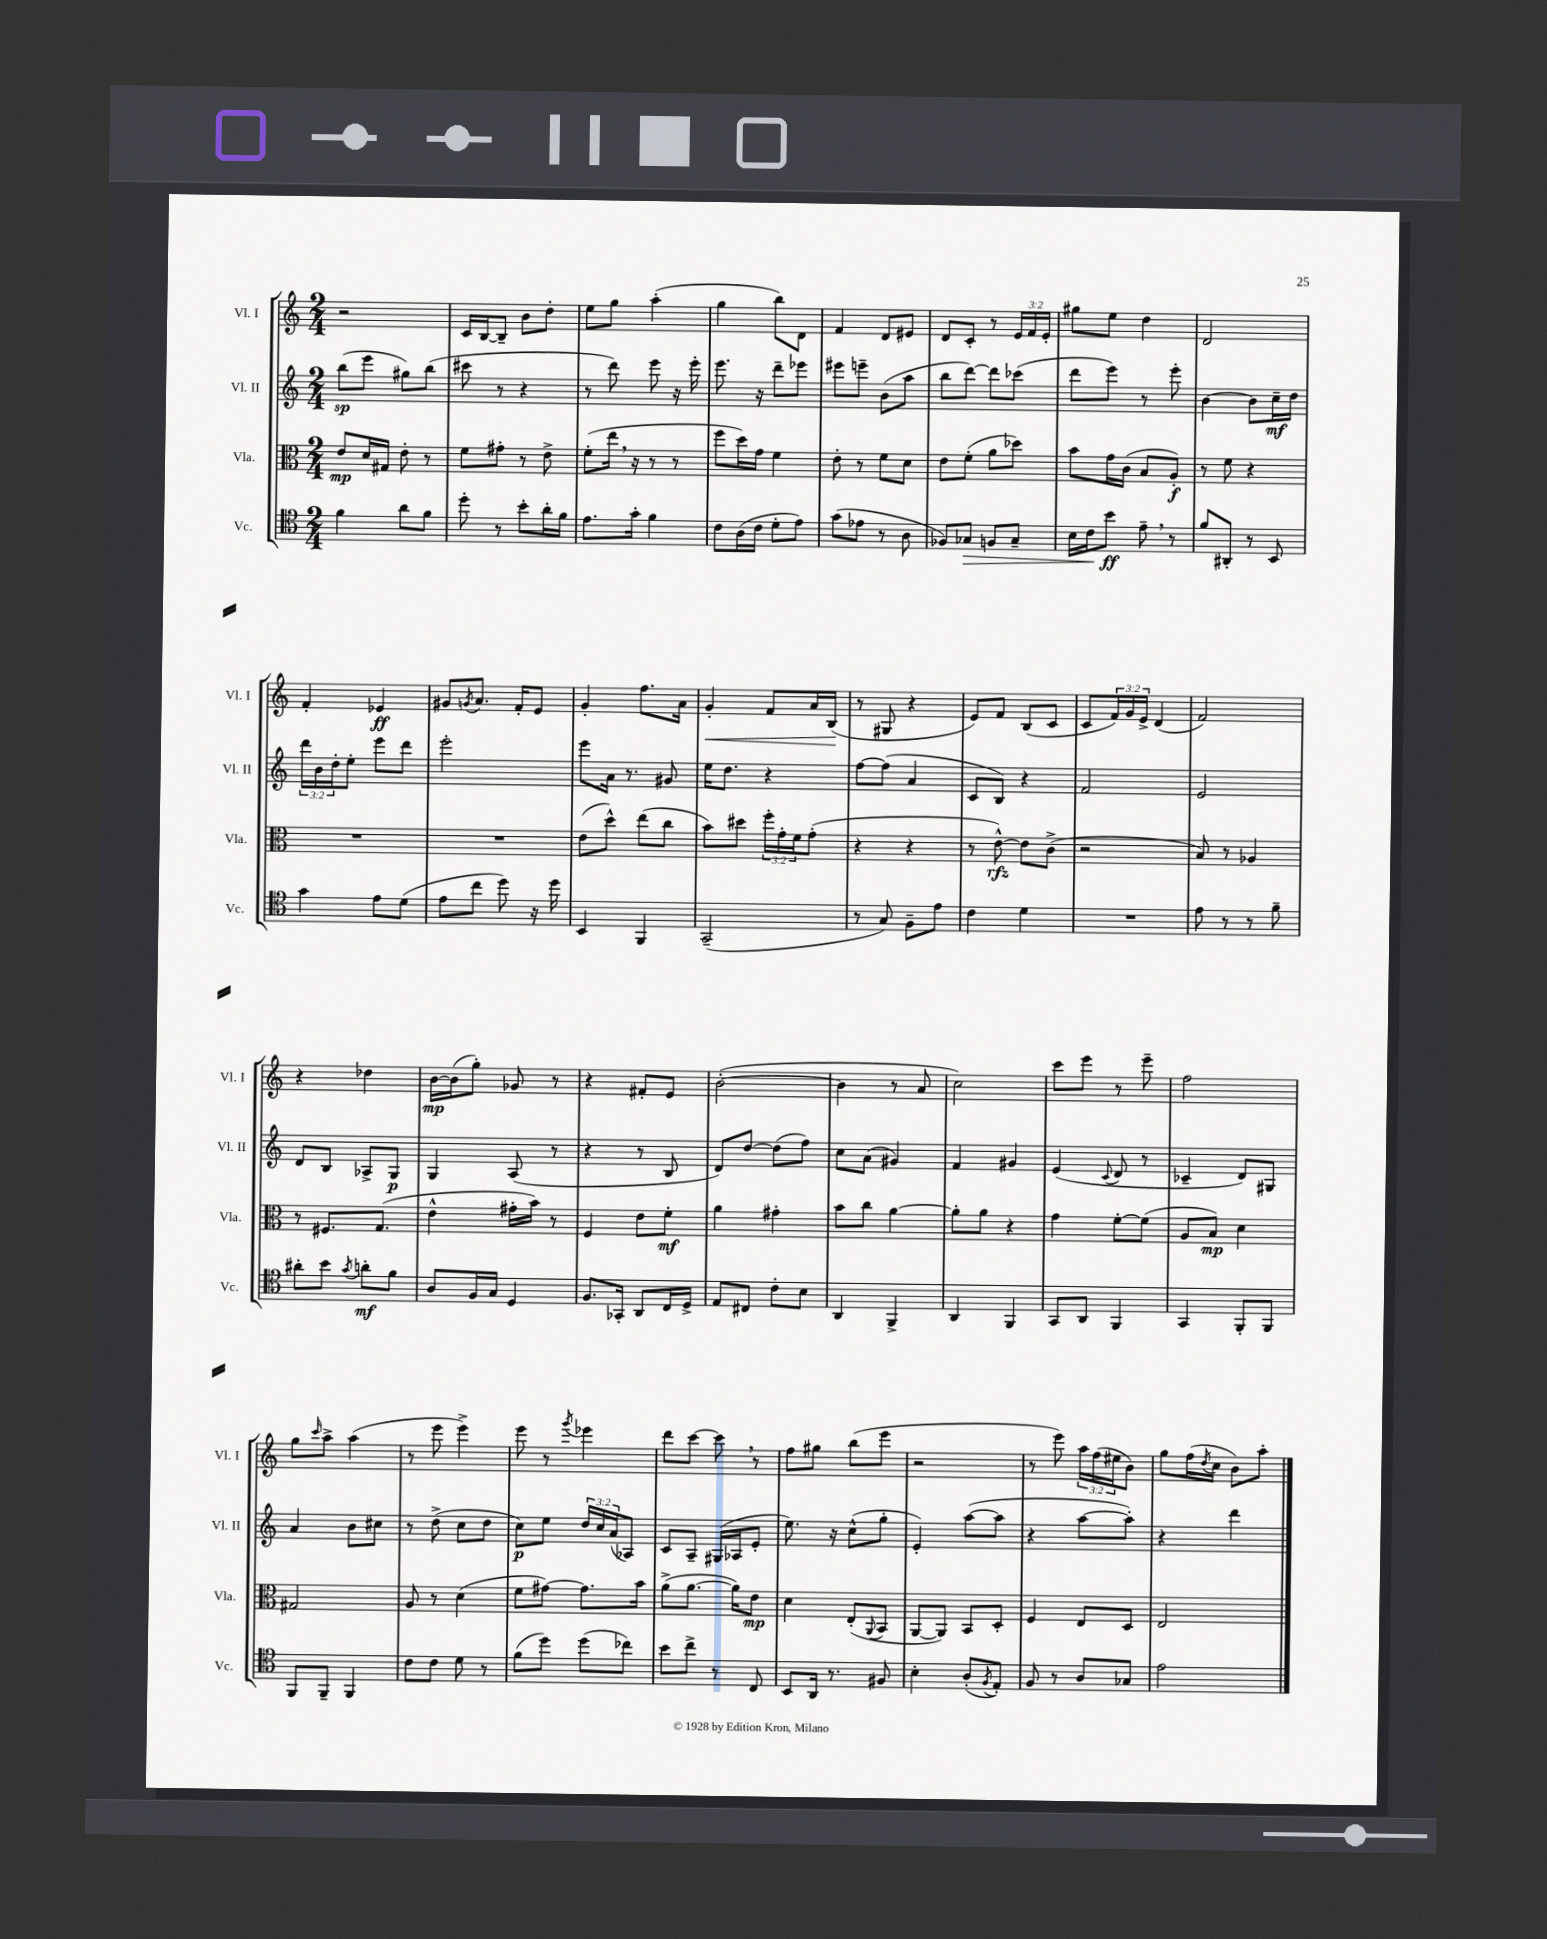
<<
\new StaffGroup <<
\new Staff = "s0" \with { instrumentName = "Vl. I" shortInstrumentName = "Vl. I" } {
    \clef treble \key c \major \numericTimeSignature \time 2/4 \override Staff.TupletNumber.text = #tuplet-number::calc-fraction-text
    r2 |
    c'16 b16~ b8-- b'8 d''8-. |
    e''8 g''8 a''4-.( |
    g''4 b''8) d'8 |
    f'4 d'8 eis'8 |
    d'8 c'8-. r8 \tuplet 3/2 { e'16 f'16 e'16-. } |
    gis''8 e''8 d''4 |
    d'2 |
    f'4-. ees'4\ff |
    gis'8 \acciaccatura { g'8 } a'8. f'16-. e'8 |
    g'4-. f''8. a'16 |
    g'4-.\< f'8 a'16 b16\!( |
    r8 gis8 r4 |
    e'8) f'8 b8( c'8 |
    c'8 \tuplet 3/2 { f'16) g'16 e'16-> } d'4( |
    f'2) |
    r4 des''4 |
    b'16~\mp b'16( g''8-.) ges'8 r8 |
    r4 fis'8-. e'8 |
    b'2~-.( |
    b'4 r8 a'8 |
    c''2) |
    c'''8 e'''8 r8 e'''8-- |
    f''2 |
    g''8 \grace { c'''16 } a''8-> a''4( |
    r8 e'''8 e'''4->) |
    e'''8 r8 \acciaccatura { g'''8 } ees'''4 |
    d'''8 c'''8~ c'''8 \breathe r8 |
    f''8 gis''8 b''8( e'''8 |
    r2 |
    r8 e'''8) \tuplet 3/2 { a''16 f''16( eis''16 } b'8) |
    g''8 f''16( \acciaccatura { d''8 } c''16 b'8) a''8-. \bar "|." |
}
\new Staff = "s1" \with { instrumentName = "Vl. II" shortInstrumentName = "Vl. II" } {
    \clef treble \key c \major \numericTimeSignature \time 2/4 \override Staff.TupletNumber.text = #tuplet-number::calc-fraction-text
    b''8\sp( e'''8 gis''8) b''8( |
    cis'''8 r8 r4 |
    r8 d'''8) e'''8 r16 e'''16-. |
    e'''8. r16 d'''8-- ees'''8 |
    eis'''8 e'''8-- b'8( a''8 |
    b''8 d'''8~) d'''8 ces'''8( |
    d'''8 e'''8) r8 e'''8-. |
    b'4~ b'8 c''16--\mf d''16 |
    \tuplet 3/2 { d'''16 b'16 d''16-. } e''8-. e'''8 d'''8 |
    e'''2-. |
    e'''8 a'16 r8. gis'8 |
    e''16 d''8. r4 |
    f''8~ f''8( a'4 |
    c'8 b8) r4 |
    f'2 |
    e'2 |
    d'8 b8 aes8-> g8\p |
    g4 a8( r8 |
    r4 r8 b8 |
    d'8) d''8~ d''8( f''8) |
    c''8 a'8( gis'4) |
    f'4 gis'4 |
    e'4( \appoggiatura { c'8 } d'8 r8 |
    ces'4-- d'8) gis8 |
    a'4 b'8 cis''8 |
    r8 d''8->( c''8 d''8 |
    c''8\p) e''8 \tuplet 3/2 { d''16 c''16 a'16( } aes8) |
    c'8 a8-- gis16( aes16 e'8-. |
    e''8.) r16 c''8-^( g''8-. |
    e'4-.) a''8~( a''8 |
    r4 a''8~ a''8-.) |
    r4 d'''4 \bar "|." |
}
\new Staff = "s2" \with { instrumentName = "Vla." shortInstrumentName = "Vla." } {
    \clef alto \key c \major \numericTimeSignature \time 2/4 \override Staff.TupletNumber.text = #tuplet-number::calc-fraction-text
    e'8\mp d'16 gis16 e'8-. r8 |
    f'8 gis'8-. r8 e'8-> |
    f'8-.( e''16 \breathe r16 r8 r8 |
    f''8 d''16) g'16 f'4 |
    e'8-. r8 f'8 d'8 |
    e'8 f'8-.( a'8 des''8) |
    b'8 g'16 c'16( b8 a8-.\f) |
    r8 f'8 r4 |
    R2 |
    R2 |
    e'8( d''8-^) e''8( c''8 |
    b'8) dis''8 \tuplet 3/2 { f''16-. g'16-. f'16 } g'8-.( |
    r4 r4 |
    r8 e'8~-^\rfz) e'8 c'8->( |
    r2 |
    b8) r8 aes4 |
    r8 fis8. g8.( |
    e'4-^ gis'16-. b'16) r8 |
    f4 e'8 f'8-.\mf |
    a'4 gis'4-. |
    b'8 c''8 a'4~ |
    a'8-. a'8 r4 |
    g'4 f'8~-. f'8( |
    a8 b8\mp) d'4 |
    gis2 |
    a8 r8 d'4( |
    f'8 gis'8~) gis'8. b'16 |
    a'8->( a'8.~ a'16) e'8\mp |
    d'4 e8-.( \appoggiatura { a,8 } b,8 |
    a,8~ a,8) b,8 d8-. |
    f4 e8 d8 |
    e2 \bar "|." |
}
\new Staff = "s3" \with { instrumentName = "Vc." shortInstrumentName = "Vc." } {
    \clef tenor \key c \major \numericTimeSignature \time 2/4
    f'4 a'8 f'8 |
    d''8-. r8 b'8-. a'16-. f'16 |
    e'8. g'16-. f'4 |
    c'8 a16( c'16 d'8-. e'8) |
    g'8( ees'8 r8 a8 |
    fes8) ges8\> f8 ges8-- |
    b16 c'16\! b'8\ff e'8-- \breathe r8 |
    f'8 ais,8-. r8 b,8 |
    g'4 e'8 d'8( |
    e'8 c''8 d''8) r16 d''16 |
    b,4 f,4 |
    g,2--( |
    r8 g8) f8-- e'8 |
    c'4 d'4 |
    R2 |
    e'8 r8 r8 f'8-- |
    ais'8-. b'8 \acciaccatura { g'8 } a'8-.\mf f'8 |
    a8 f16 g16 d4 |
    f8. ges,16-. a,8 c16 d16-> |
    e8 cis8 c'8-. b8 |
    a,4 f,4-> |
    a,4 f,4 |
    g,8 a,8 f,4 |
    g,4 f,8-. f,8 |
    f,8 f,8-- f,4 |
    c'8 c'8 d'8 r8 |
    f'8( d''8) d''8( ces''8) |
    b'8 c''8-> r8 c8 |
    b,8 a,16 r8. fis8 |
    b4-. a8-.( \acciaccatura { f8 } e8-.) |
    f8 r8 a8 ges8 |
    e'2 \bar "|." |
}
>>
>>
\layout { \context { \Score \remove "Bar_number_engraver" } }
